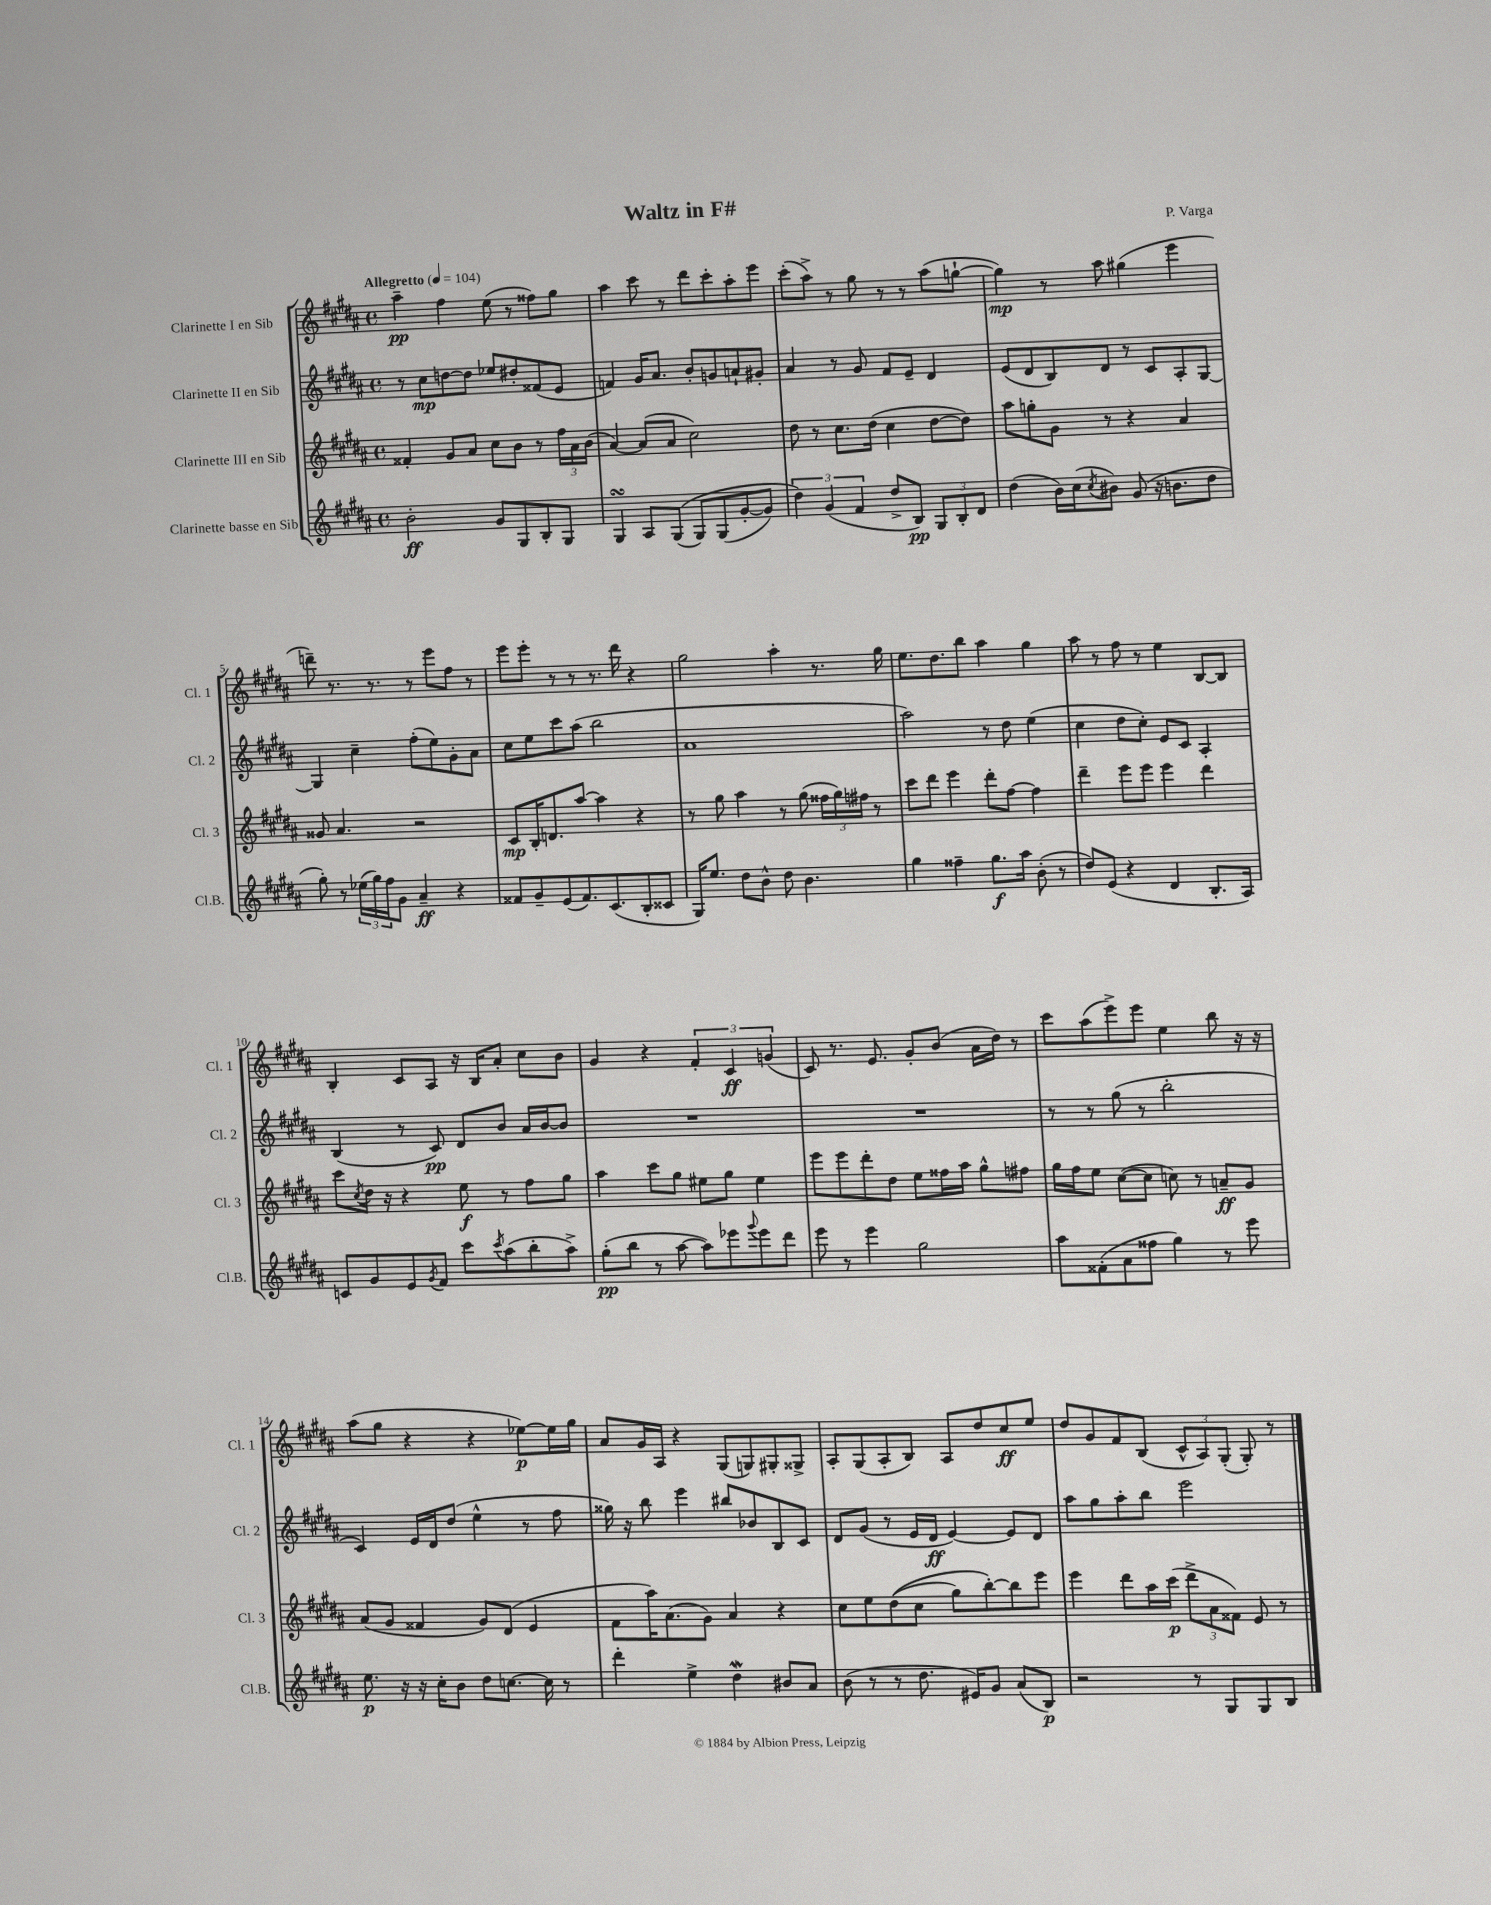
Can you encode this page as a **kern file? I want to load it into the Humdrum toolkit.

**kern	**kern	**kern	**kern
*staff4	*staff3	*staff2	*staff1
*clefG2	*clefG2	*clefG2	*clefG2
*k[f#c#g#d#a#]	*k[f#c#g#d#a#]	*k[f#c#g#d#a#]	*k[f#c#g#d#a#]
*M4/4	*M4/4	*M4/4	*M4/4
*met(c)	*met(c)	*met(c)	*met(c)
*MM104	*MM104	*MM104	*MM104
2b'	4f##'	8r	4aa#~
.	.	8cc#	.
.	8g#	[8dd	4ff#
.	8a#	8dd]	.
8g#	8cc#	8ee-	(8ee
8G#	8b	8dd#'	8r
8B'	8r	(8f##	8ff##)
8G#	24ff#	8e	8gg#
.	24a#	.	.
.	(24b	.	.
=	=	=	=
4G#	[4a#)	4f)	4aa#
8A#	(8a#]	16g#	8ccc#
.	.	8.a#	.
&((8G#	8a#	.	8r
8G#)	2cc#)	8b'	8ddd#
(8G#	.	8g	8ccc#'
[8g#'	.	8a`	8aa#'
8g#])	.	8g#'	8eee
=	=	=	=
6dd#&)	8dd#	4a#	(8ccc#'
.	8r	.	8aa#^)
(6g#	.	.	.
.	8.cc#	8r	8r
6f#	.	.	.
.	.	8g#	8gg#
.	(16dd#	.	.
8dd#^	4cc#	8f#	8r
8B)	.	8e~	8r
12G#	[8dd#	4d#	(8aa#
12B'	.	.	.
.	8dd#])	.	[8gg`
12d#	.	.	.
=	=	=	=
(4dd#	8aa#	(8e	4gg])
.	8gg'	8d#	.
16b)	8g#	8B)	8r
(16cc#	.	.	.
8qcc#	.	.	.
8b#)	8r	8d#	8aa#
(8g#	4r	8r	(4gg#
16r	.	8c#	.
8.b	.	.	.
.	4a#	8A#'	4eee
8dd#	.	[8G#	.
=	=	=	=
8gg#')	8g##	4G#]	8ddd~)
8r	4.a#	.	8.r
(24ee-	.	4cc#~	.
24gg#)	.	.	.
.	.	.	8.r
24ff#	.	.	.
8g#	.	.	.
4a#~	2r	(8ff#'	8r
.	.	8ee)	8eee
4r	.	8g#'	8ff#
.	.	8a#	8r
=	=	=	=
8f##	8c#	8cc#	8eee
8g#~	16B'	8ee	8eee'
.	8.d	.	.
(8e	.	8ccc#	8r
8.f##)	[8aa#	(8aa#	8r
.	4aa#]	2bb	8.r
(8.c#	.	.	.
.	.	.	16ddd#
8B'	4r	.	4r
8c##	.	.	.
=	=	=	=
16G#)	8r	1a#	2gg#
8.ee	.	.	.
.	8gg#	.	.
8dd#	4aa#	.	.
8b^^	.	.	.
8dd#	8r	.	4aa#'
4.b	(8gg#	.	.
.	24ff##	.	8.r
.	24gg#)	.	.
.	24ff#	.	.
.	8r	.	.
.	.	.	16gg#
=	=	=	=
4gg#	8ccc#	2aa#)	8.ee
.	8ddd#	.	.
.	.	.	8.dd#
4ff##~	4eee	.	.
.	.	.	8bb
8.gg#	8ddd#'	8r	4aa#
.	[8ff#	8dd#	.
16aa#	.	.	.
(8b'	4ff#]	(4ee	4gg#
8r	.	.	.
=	=	=	=
8dd#)	4ddd#~	4cc#	8aa#
(8e	.	.	8r
4r	8eee	8dd#	8ff#
.	8eee	8cc#')	8r
4d#	4eee	8e	4ee
.	.	8c#	.
8.B'	4ddd#	4A#'	[8B
.	.	.	8B]
16A#)	.	.	.
=	=	=	=
8c	8ccc#	(4B	4B'
.	8qcc#	.	.
8g#	16dd#	.	.
.	16r	.	.
8e	4r	8r	8c#
8qg#	.	.	.
8f#	.	8c#)	8A#
8ccc#	8ee	8d#	16r
.	.	.	16B
8qccc#	.	.	.
(8aa#	8r	8b	8a#'
8bb'	8ff#	16a#	8cc#
.	.	[16b	.
8aa#^)	8gg#	8b]	8b
=	=	=	=
(8gg#'	4aa#	1r	4g#
8bb	.	.	.
8r	8ccc#	.	4r
[8aa#	8gg#	.	.
8aa#])	8ee#	.	6f#'
8eee-	8gg#	.	.
.	.	.	6c#
8qqggg#	.	.	.
8eee-	4ee#	.	.
.	.	.	(6g
8ddd#	.	.	.
=	=	=	=
8eee	8eee	1r	8c#)
8r	8eee	.	8.r
4eee	8ddd#'	.	.
.	.	.	8.e
.	8dd#	.	.
2gg#	8ee	.	8g#'
.	16ff##	.	(8b
.	16aa#	.	.
.	8gg#^^	.	16a#
.	.	.	16dd#)
.	8ff#	.	8r
=	=	=	=
8aa#	16gg#	8r	8ccc#
.	16ff#	.	.
(8f##'	8ee	8r	(8aa#
8a#	([8cc#	(8gg#	8eee^)
8ff##	8cc#]	8r	8eee
4gg#)	8cc)	2bb'	4ee
.	8r	.	.
8r	8a~	.	8bb
8eee	8g#	.	16r
.	.	.	16r
=	=	=	=
8.ee	(8a#	4c#)	(8aa#
.	8g#	.	8gg#
16r	.	.	.
16r	4f##	16e	4r
16cc#'	.	16d#	.
8b	.	(8dd#	.
8dd#	8g#)	4ee^^	4r
[8.cc	(8d#	.	.
.	4e	8r	[8ee-)
16cc]	.	.	.
8r	.	8ff#	16ee-]
.	.	.	16gg#
=	=	=	=
4ddd#'	8f#	16gg##)	8a#
.	.	16r	.
.	16aa#)	8bb	16g#
.	(8.a#	.	16A#
4ee^	.	4eee	4r
.	8g#)	.	.
4dd#	4a#	8bb#	(8G#
.	.	8b-	8G)
8b#	4r	8B	8G#'
8a#	.	8c#	8G##^
=	=	=	=
(8b	8cc#	8d#	8A#'
8r	8ee	(8g#	(8G#
8r	&((8dd#	8r	8A#'
8.dd#	8cc#	16e	8B)
.	.	16d#	.
.	8gg#)	[4e)	8A#
16e#)	.	.	.
8g#	[8bb'&)	.	8dd#
(8a#	8bb]	8e]	8cc#
8B)	8eee	8d#	8ee
=	=	=	=
2r	4eee	8aa#	8dd#
.	.	8gg#	8g#
.	8ddd#	8aa#'	8f#
.	16aa#	8bb	(8B
.	(16ccc#	.	.
8r	12ddd#^	2eee	12c#^^
.	12a#	.	12A#)
8G#	.	.	.
.	12f##)	.	(12G#'
8G#	8e	.	8G#')
8B	8r	.	8r
==	==	==	==
*-	*-	*-	*-
